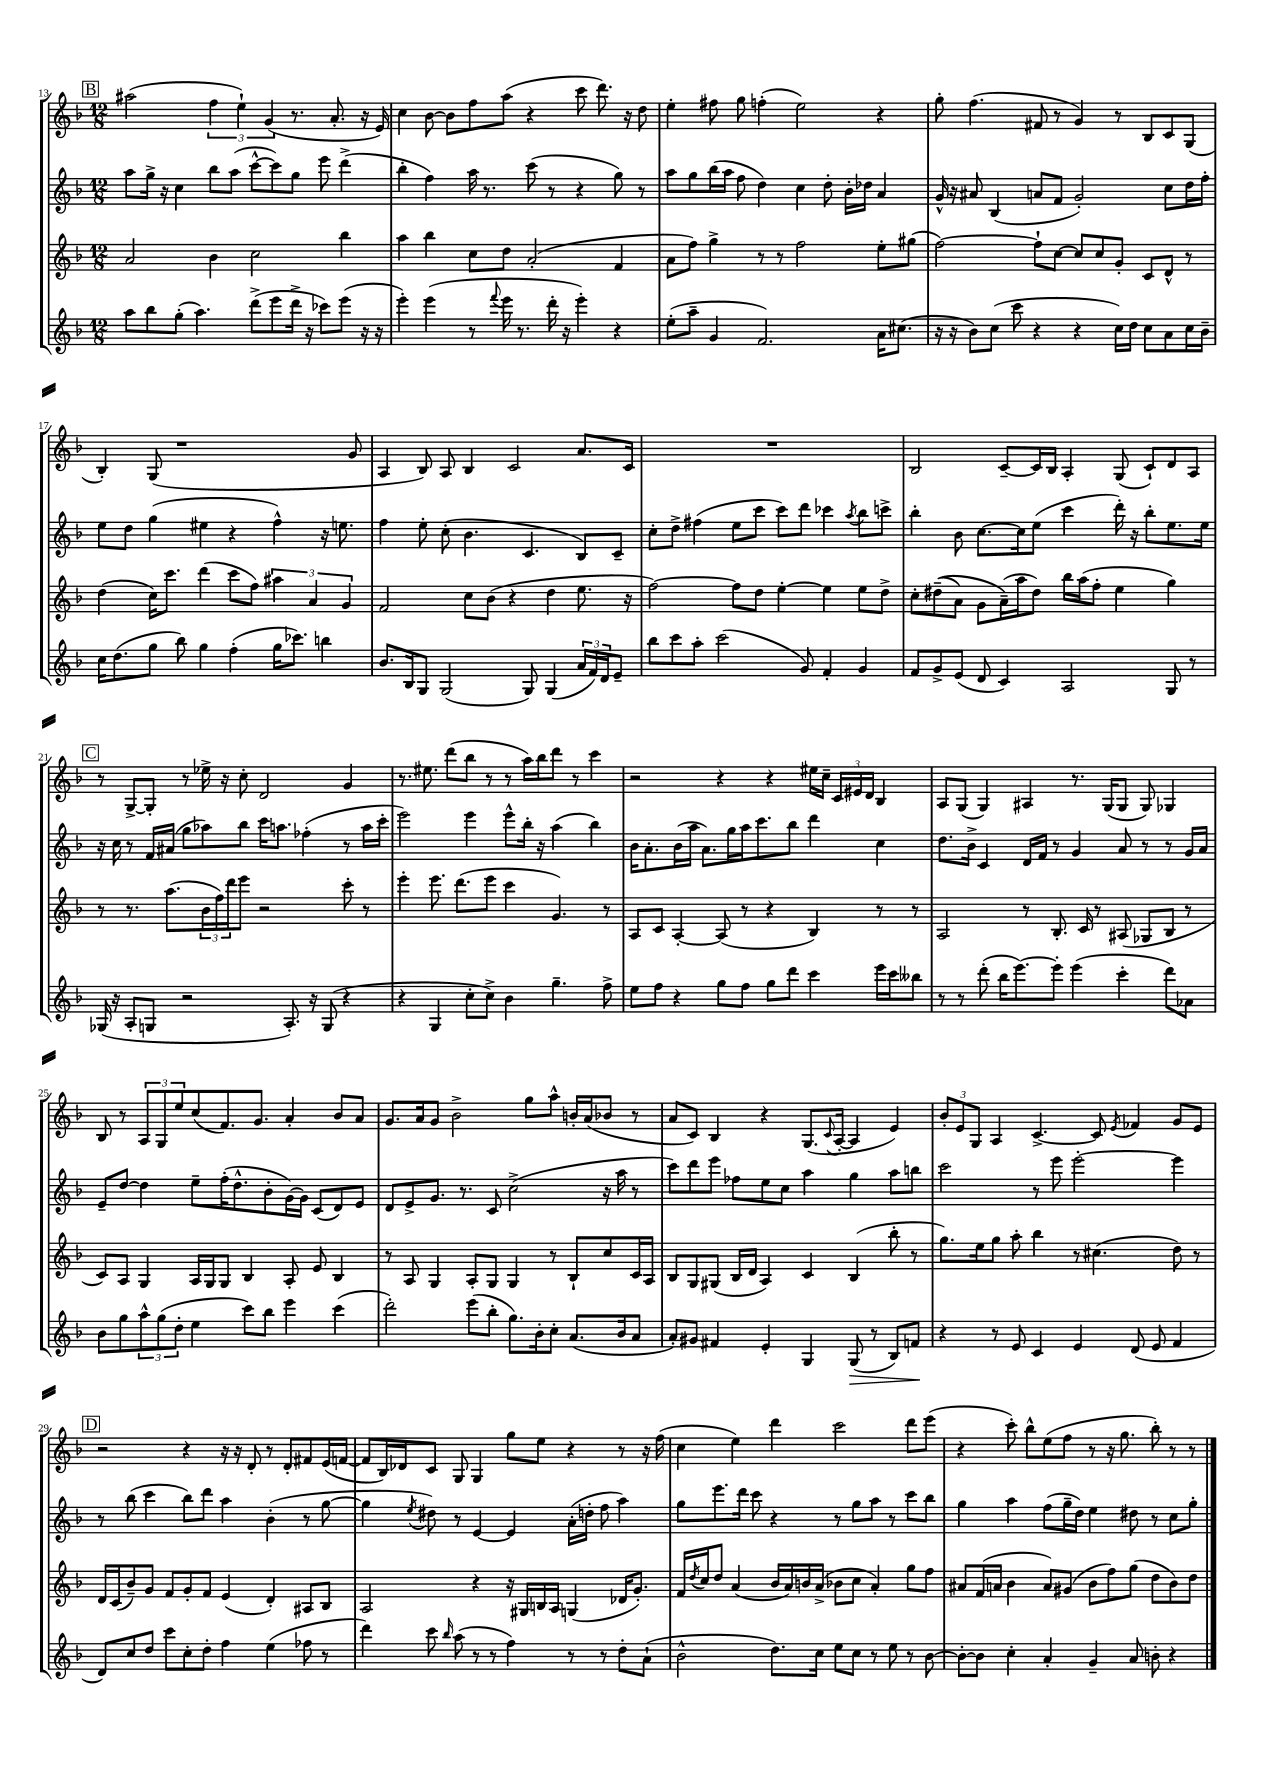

**kern	**kern	**kern	**kern
*staff4	*staff3	*staff2	*staff1
*clefG2	*clefG2	*clefG2	*clefG2
*k[b-]	*k[b-]	*k[b-]	*k[b-]
*M12/8	*M12/8	*M12/8	*M12/8
8aa\L	2a/	8aa\L	(2aa#\
8bb-\	.	16gg^\Jk	.
.	.	16r	.
(8gg'\J	.	4cc\	.
4.aa\)	.	.	.
.	4b-\	8bb-\L	6ff\
.	.	(8aa\J	.
.	.	.	6ee`\)
(8ddd^\L	2cc\	[8ccc^^\L	.
.	.	.	(6g/
8eee\	.	8ccc\])	.
16ddd^\Jk	.	8gg\J	8.r
16r	.	.	.
8ccc-\L)	.	8eee\	.
.	.	.	8.a'/
(8eee\J	4bb-\	(4ddd^\	.
16r	.	.	16r
16r	.	.	16e/)
=	=	=	=
4eee'\)	4aa\	4bb-'\	4cc\
(4eee\	4bb-\	4ff\)	[8b-\
.	.	.	8b-\]L
8r	8cc\L	16aa\	8ff\
.	.	8.r	.
8qqfff/	.	.	.
16eee\	8dd\J	.	(8aa\J
8.r	.	.	.
.	(2a'/	(8ccc\	4r
16ddd'\	.	8r	.
16r	.	.	.
4eee'\)	.	4r	8ccc\
.	.	.	8.ddd\)
4r	4f/	8gg\)	.
.	.	.	16r
.	.	8r	8dd\
=	=	=	=
(8ee'\L	8a\L	8aa\L	4ee'\
8aa~\J	8ff\J)	8gg\	.
4g/	4gg^\	(16bb-\L	8ff#\
.	.	16aa\JJ	.
.	.	8ff\	8gg\
2.f/)	8r	4dd\)	(4ff'\
.	8r	.	.
.	2ff\	4cc\	2ee\)
.	.	8dd'\	.
.	.	16b-'\LL	.
.	.	16dd-\JJ	.
16a\LK	8ee'\L	4a/	4r
(8.cc#\J	.	.	.
.	(8gg#\J	.	.
=	=	=	=
16r	[2ff\)	16g^^/	8gg'\
16r	.	16r	.
8b-\L)	.	8a#/	(4.ff\
(8cc\J	.	(4B-/	.
8ccc\	.	.	.
4r	8ff`\]L	8a/L	8f#/
.	[8cc\J	8f/J	8r
4r	8cc/]L	2g'/)	4g/)
.	8cc/	.	.
16cc\LL)	8g'/J	.	8r
16dd\JJ	.	.	.
8cc\L	8c/L	.	8B-/L
8a\	8d^^/J	8cc\L	8c/
16cc\L	8r	16dd\L	(8G/J
16b-~\JJ	.	16ff'\JJ	.
=	=	=	=
16cc\LK	(4dd\	8ee\L	4B-'/)
(8.dd\	.	.	.
.	.	8dd\J	.
8gg\J	16cc\LK)	(4gg\	(8G/
.	8.ccc\J	.	.
8bb-\)	.	.	1r
4gg\	(4ddd\	4ee#\	.
(4ff'\	8ccc\L	4r	.
.	8ff\J)	.	.
16gg\LK	6aa#\	4ff^^\)	.
8.ccc-\J)	.	.	.
.	6a/	.	.
4bb\	.	16r	.
.	.	8.ee\	.
.	6g/	.	.
.	.	.	8g/
=	=	=	=
8.b-/L	2f/	4ff\	4A/
16B-/k	.	.	.
8G/J	.	8ee'\	8B-/)
(2G/	.	(8cc'\	8A/
.	8cc\L	4.b-\	4B-/
.	(8b-\J	.	.
.	4r	.	2c/
8G/)	.	4.c/	.
(4G/	4dd\	.	.
24a/LL	8.ee\	8B-/L)	8.a/L
24f/)	.	.	.
24d/J	.	.	.
8e~/J	.	8c~/J	.
.	16r	.	16c/Jk
=	=	=	=
8bb-\L	[2ff\)	8cc'\L	1.r
8ccc\	.	8dd^\J	.
8aa'\J	.	(4ff#\	.
(2ccc\	.	.	.
.	8ff\]L	8ee\L	.
.	8dd\J	8ccc\J	.
.	[4ee'\	8ccc\L)	.
8g/)	.	8ddd\J	.
4f'/	4ee\]	4ccc-\	.
.	.	8qaa/	.
4g/	8ee\L	8bb-\L	.
.	8dd^\J	8ccc^\J	.
=	=	=	=
8f/L	8cc'\L	4bb-'\	2B-/
8g^/	&((8dd#~\	.	.
(8e/J	8a\J)	8b-\	.
8d/	8g\L	[8.cc\L	.
4c/)	(16a~\L&)	.	[8c~/L
.	16aa\J	16cc\]k	.
.	8dd#\J)	(8ee\J	16c/]L
.	.	.	16B-/JJ
2A/	16bb-\LL	4ccc\	4A'/
.	(16aa\J	.	.
.	8ff'\J	.	.
.	4ee\	16ddd'\)	(8G/
.	.	16r	.
.	.	8bb-'\L	8c`/L)
8G/	4gg\)	8.ee\	8d/
8r	.	.	8A/J
.	.	16ee\Jk	.
=	=	=	=
(16G-/	8r	16r	8r
16r	.	16cc\	.
8A'/L	8.r	8r	[8G^/L
8G/J	.	16f/LL	8G'/]J
.	(8.aa\L	(16a#/JJ	.
2r	.	8gg\L	8r
.	24b-\L	8aa-\)	16ee-^\
.	24ff\)	.	.
.	.	.	16r
.	24ddd\J	.	.
.	8eee\J	8bb-\J	8cc'\
.	2r	16ccc\LK	2d/
.	.	8.aa\J	.
8.A'/)	.	.	.
.	.	(4ff-'\	.
16r	.	.	.
(8G/	.	.	.
4r	8ccc'\	8r	4g/
.	8r	16aa\LL	.
.	.	16ccc'\JJ	.
=	=	=	=
4r	4eee'\	2eee\)	8.r
.	.	.	8.ee#\
4G/	8.eee\	.	.
.	.	.	(8ddd\L
.	(8.ddd\L	.	.
8cc'\L	.	4eee\	8bb-\J
8cc^\J)	8eee\J	.	8r
4b-\	4ccc\	8eee^^\L	8r
.	.	16bb-'\Jk	16aa\LL)
.	.	16r	16bb-\J
4.gg~\	4.g/)	(4aa\	8ddd\J
.	.	.	8r
.	.	4bb-\)	4ccc\
8ff^\	8r	.	.
=	=	=	=
8ee\L	8A/L	16b-\LK	2r
.	.	8.a'\	.
8ff\J	8c/J	.	.
4r	[4A'/	(16b-\L	.
.	.	16aa\JJ	.
.	.	8.a\L)	.
8gg\L	(8A/]	.	4r
.	.	16gg\L	.
8ff\J	8r	16aa\J	.
.	.	8.ccc\	.
8gg\L	4r	.	4r
8ddd\J	.	8bb-\J	.
4ccc\	4B-/)	4ddd\	16ee#\LL
.	.	.	16cc~\JJ
.	.	.	24c/LL
.	.	.	24e#/
.	.	.	24d/JJ
16eee\LL	8r	4cc\	4B-/
16ccc\J	.	.	.
8bb--\J	8r	.	.
=	=	=	=
8r	2A/	8.dd\L	8A/L
8r	.	.	(8G/J
.	.	16b-^\Jk	.
(8ddd'\	.	4c/	4G/)
16bb-\LK	.	.	.
[8.eee\)	.	.	.
.	8r	16d/LL	4A#/
.	.	16f/JJ	.
8eee'\]J	8.B-'/	8r	.
(4eee\	.	4g/	8.r
.	16c/	.	.
.	8r	.	.
.	.	.	(16G/LK
4ccc'\	(8A#/	8a/	8G/J
.	8G-/L	8r	8G/)
8ddd\L)	8B-/J	8r	4G-/
8a-\J	8r	16g/LL	.
.	.	16a/JJ	.
=	=	=	=
8b-\L	8c/L)	8e~/L	8B-/
8gg\	8A/J	[8dd/J	8r
12aa^^\	4G/	4dd\]	12A/L
(12gg\	.	.	12G/
12dd'\J	.	.	12ee/
4ee\	16A/LL	8ee~\L	(8cc/
.	16G/J	.	.
.	8G/J	(16ff'\K	8.f/)
.	.	8.dd^^\	.
8ccc\L)	4B-/	.	.
.	.	.	8.g/J
8bb-\J	.	8b-'\	.
4eee\	8A'/	[16g\L)	4a'/
.	.	16g\]JJ	.
.	8e/	(8c/L	.
(4ccc\	4B-/	8d/)	8b-/L
.	.	8e/J	8a/J
=	=	=	=
2ddd'\)	8r	8d/L	8.g/L
.	8A/	8e^/	.
.	.	.	16a/k
.	4G/	8.g/J	8g/J
.	.	.	2b-^\
.	.	8.r	.
(8eee\L	8A'/L	.	.
8bb-'\J	8G/J	8c/	.
8.gg\L)	4G/	(2cc^\	.
.	.	.	8gg\L
16b-'\k	.	.	.
8cc'\J	8r	.	8aa^^\J
(8.a/L	8B-`/L	.	16b'/LL
.	.	.	(16a/J
.	8cc/	16r	8b-/J
16b-/k	.	16aa\	.
8a/J	16c/L	8r	8r
.	16A/JJ	.	.
=	=	=	=
8a'/L)	8B-/L	8ccc\L)	8a/L
8g#/J	8G/	8ddd\	8c/J)
4f#/	(8G#/J	8eee\J	4B-/
.	16B-/LL	8ff-\L	.
.	16d/JJ	.	.
4e'/	4A/)	8ee\	4r
.	.	8cc\J	.
4G/	4c/	4aa\	(8.G/L
.	.	.	8qqc/
.	.	.	[16A'/Jk
(8G/	(4B-/	4gg\	4A/]
8r	.	.	.
8B-/L)	8bb-'\	8aa\L	4e/)
8f/J	8r	8bb\J	.
=	=	=	=
4r	8.gg\L)	2ccc\	12b-'/L
.	.	.	12e/
.	.	.	12G/J
.	16ee\k	.	.
8r	8gg\J	.	4A/
8e/	8aa'\	.	.
4c/	4bb-\	8r	[4.c^/
.	.	8eee\	.
4e/	8r	[2eee'\	.
.	(4.cc#\	.	8c/]
.	.	.	8qe/
(8d/	.	.	4f-/
8e/	.	.	.
4f/	8dd\)	4eee\]	8g/L
.	8r	.	8e/J
=	=	=	=
8d/L)	16d/LL	8r	2r
.	(16c/J	.	.
8cc/	8b-~/)	(8bb-\	.
8dd/J	8g/J	4ccc\	.
8ccc\L	8f/L	.	.
8cc'\	8g'/	8bb-\L)	4r
8dd'\J	8f/J	8ddd\J	.
4ff\	(4e/	4aa\	16r
.	.	.	16r
.	.	.	8d'/
(4ee\	4d'/)	(4b-'\	8r
.	.	.	8d'/L
8ff-\	8A#/L	8r	8f#/
8r	8B-/J	[8gg\	(16e/L
.	.	.	[16f/JJ
=	=	=	=
4ddd\)	2A/	4gg\]	8f/]L
.	.	.	16B-/L)
.	.	.	16d-/J
.	.	8qee/	.
8ccc\	.	8dd#\)	8c/J
16qqbb-/	.	.	.
(8aa\	.	8r	8G/
8r	4r	[4e/	4G/
8r	.	.	.
4ff\)	16r	4e/]	8gg\L
.	16G#/LL	.	.
.	16B/	.	8ee\J
.	16A/JJ	.	.
8r	(4G/	(16a'\LL	4r
.	.	16dd'\JJ	.
8r	.	8ff\	.
8dd'\L	16d-/LK	4aa\)	8r
.	8.g'/J)	.	.
(8a`\J	.	.	16r
.	.	.	(16ff\
=	=	=	=
2b-^^\	16f/LL	8gg\L	4cc\
.	8qdd/	.	.
.	16cc/J	.	.
.	8dd/J	8.eee\	.
.	(4a/	.	4ee\)
.	.	16ddd\Jk	.
.	.	8ccc\	.
8.dd\L)	16b-/LL	4r	4ddd\
.	16a/)	.	.
.	16b/	.	.
16cc\Jk	(16a^/JJ	.	.
8ee\L	8b-\L	8r	2ccc\
8cc\J	8cc\J	8gg\L	.
8r	4a'/)	8aa\J	.
8ee\	.	8r	.
8r	8gg\L	8ccc\L	8ddd\L
[8b-\	8ff\J	8bb-\J	(8eee\J
=	=	=	=
8b-'\_L	8a#/L	4gg\	4r
8b-\]J	(16f/L	.	.
.	16a/JJ	.	.
4cc'\	4b-\	4aa\	8ccc'\)
.	.	.	8bb-^^\L
4a'/	8a/L)	(8ff\L	(8ee\
.	(8g#/J	16gg~\L	8ff\J
.	.	16dd\JJ)	.
4g~/	8b-\L	4ee\	8r
.	8ff\)	.	16r
.	.	.	8.gg\
8a/	(8gg\J	8dd#\	.
8b'\	8dd\L	8r	8bb-'\)
4r	8b-\)	8cc\L	8r
.	8dd\J	8gg'\J	8r
==	==	==	==
*-	*-	*-	*-
